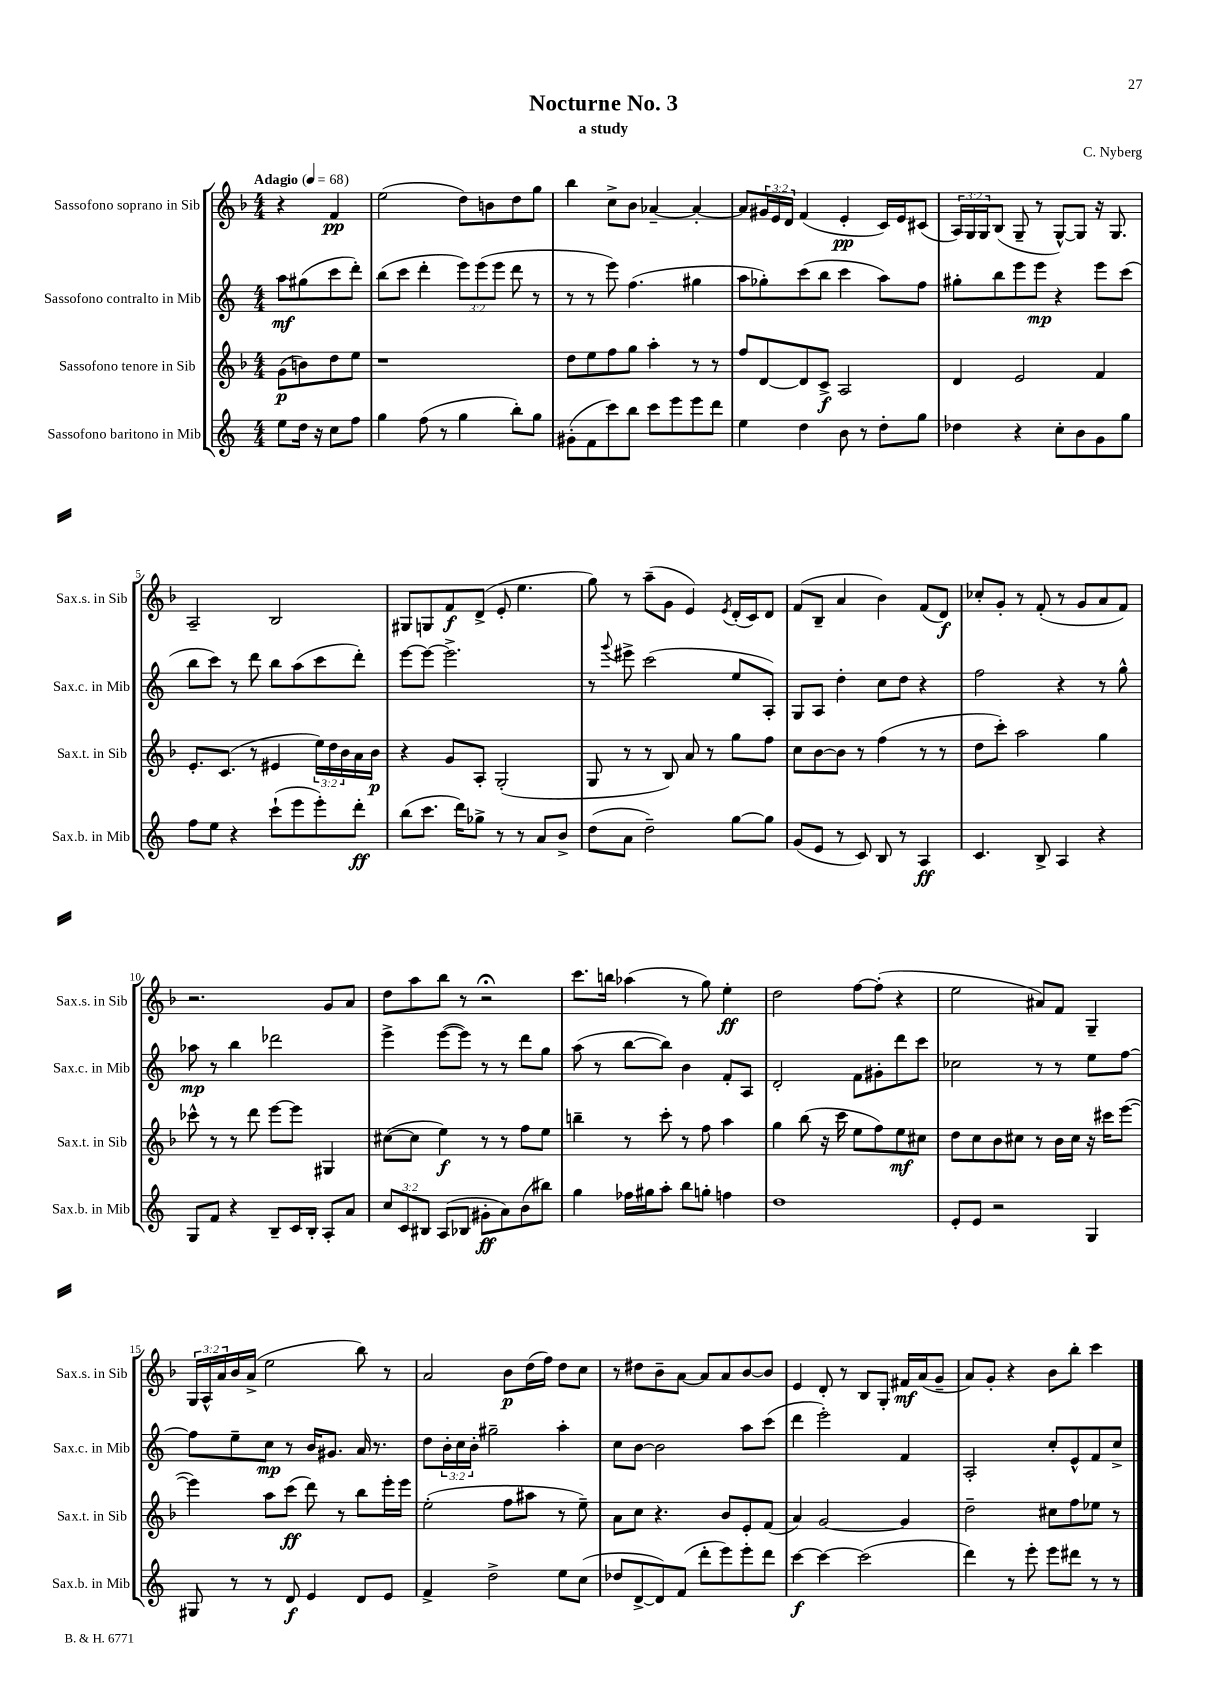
\header { title = "Nocturne No. 3" composer = "C. Nyberg" subtitle = "a study" }
<<
\new StaffGroup <<
\new Staff = "s0" \with { instrumentName = "Sassofono soprano in Sib" shortInstrumentName = "Sax.s. in Sib" } {
    \clef treble \key f \major \numericTimeSignature \time 4/4 \override Staff.TupletNumber.text = #tuplet-number::calc-fraction-text \partial 2 \tempo "Adagio" 4 = 68
    r4 f'4\pp |
    e''2( d''8) b'8 d''8 g''8 |
    bes''4 c''8-> bes'8 aes'4~-- aes'4~-. |
    aes'8 \tuplet 3/2 { gis'16 e'16 d'16 } f'4( e'4-.\pp c'16) e'16 cis'8( |
    \tuplet 3/2 { a16) g16 g16 } bes8( g8-- r8 g8~-^) g8 r16 g8. |
    a2-- bes2 |
    gis8 g8 f'8\f d'8->( e'8-. e''4. |
    g''8) r8 a''8--( g'8 e'4) \acciaccatura { e'8 } d'16-.( c'16) d'8 |
    f'8( bes8-- a'4 bes'4) f'8( d'8\f) |
    ces''8-. g'8-. r8 f'8-.( r8 g'8 a'8 f'8) |
    r2. g'8 a'8 |
    d''8 a''8 bes''8 r8 r2\fermata |
    c'''8. b''16 aes''4( r8 g''8) e''4-.\ff |
    d''2 f''8~ f''8-.( r4 |
    e''2 ais'8) f'8 g4-- |
    \tuplet 3/2 { g16 a16-^ a'16 } bes'16 a'16->( e''2 bes''8) r8 |
    a'2 bes'8\p d''16( f''16) d''8 c''8 |
    r8 dis''8 bes'8-- a'8~ a'8 a'8 bes'8~ bes'8 |
    e'4 d'8-. r8 bes8 g8-. fis'16\mf a'16( g'8-- |
    a'8) g'8-. r4 bes'8 bes''8-. c'''4 \bar "|." |
}
\new Staff = "s1" \with { instrumentName = "Sassofono contralto in Mib" shortInstrumentName = "Sax.c. in Mib" } {
    \clef treble \key c \major \numericTimeSignature \time 4/4 \override Staff.TupletNumber.text = #tuplet-number::calc-fraction-text \partial 2
    a''8\mf gis''8( c'''8 d'''8-.) |
    b''8( c'''8 d'''4-. \tuplet 3/2 { e'''8) e'''8( e'''8 } d'''8 r8 |
    r8 r8 e'''8) f''4.( gis''4 |
    a''8 ges''8-.) c'''8( b''8 c'''4 a''8) f''8 |
    gis''8-. b''8 e'''8 e'''8\mp r4 e'''8 c'''8( |
    b''8 c'''8) r8 d'''8 b''8 a''8( c'''8 d'''8-.) |
    e'''8~ e'''8~ e'''2.-> |
    r8 \appoggiatura { g'''8 } eis'''8-> c'''2( e''8 a8-.) |
    g8 a8 d''4-. c''8 d''8 r4 |
    f''2 r4 r8 g''8-^ |
    aes''8\mp r8 b''4 des'''2 |
    e'''4-> e'''8~( e'''8) r8 r8 d'''8 g''8 |
    a''8( r8 b''8~ b''8) b'4 f'8-. a8 |
    d'2-. f'8 gis'8-. d'''8 c'''8 |
    ces''2 r8 r8 e''8 f''8~ |
    f''8 e''8-- c''8\mp r8 b'16 gis'8. a'16 r8. |
    d''8 \tuplet 3/2 { b'16-. c''16 b'16-. } gis''2-- a''4-. |
    c''8 b'8~ b'2 a''8 c'''8( |
    d'''4 e'''2-.) f'4 |
    a2-. c''8-. e'8-^ f'8 c''8-> \bar "|." |
}
\new Staff = "s2" \with { instrumentName = "Sassofono tenore in Sib" shortInstrumentName = "Sax.t. in Sib" } {
    \clef treble \key f \major \numericTimeSignature \time 4/4 \override Staff.TupletNumber.text = #tuplet-number::calc-fraction-text \partial 2
    g'8\p( b'8) d''8 e''8 |
    r1 |
    d''8 e''8 f''8 g''8 a''4-. r8 r8 |
    f''8 d'8~ d'8 c'8->\f a2 |
    d'4 e'2 f'4 |
    e'8.-. c'8.( r8 eis'4 \tuplet 3/2 { e''16) d''16 bes'16 } a'16 bes'16\p |
    r4 g'8 a8-. g2-.( |
    g8 r8 r8 bes8) a'8 r8 g''8 f''8 |
    c''8 bes'8~ bes'8 r8 f''4( r8 r8 |
    d''8 c'''8-.) a''2 g''4 |
    ces'''8-^ r8 r8 d'''8 e'''8~ e'''8 gis4 |
    cis''8~( cis''8 e''4\f) r8 r8 f''8 e''8 |
    b''4-- r8 c'''8-. r8 f''8 a''4 |
    g''4 bes''8( r16 c'''16 e''8 f''8) e''8\mf cis''8 |
    d''8 c''8 bes'8 cis''8 r8 bes'16 cis''16 r16 cis'''16 e'''8~( |
    e'''4) a''8 c'''8\ff( d'''8) r8 bes''8 e'''16-. e'''16 |
    e''2-.( f''8 ais''8 r8 e''8--) |
    a'8 c''8 r4. bes'8 e'8-. f'8( |
    a'4) g'2~ g'4 |
    d''2-- cis''8 f''8 ees''8 r8 \bar "|." |
}
\new Staff = "s3" \with { instrumentName = "Sassofono baritono in Mib" shortInstrumentName = "Sax.b. in Mib" } {
    \clef treble \key c \major \numericTimeSignature \time 4/4 \override Staff.TupletNumber.text = #tuplet-number::calc-fraction-text \partial 2
    e''8 d''16 r16 c''8 f''8 |
    g''4 f''8( r8 g''4 b''8-.) g''8 |
    gis'8-.( f'8 c'''8) b''8 c'''8 e'''8 e'''8 d'''8 |
    e''4 d''4 b'8 r8 d''8-. g''8 |
    des''4 r4 c''8-. b'8 g'8 g''8 |
    f''8 e''8 r4 c'''8-!( e'''8 e'''8-.) d'''8-.\ff |
    b''8( c'''8. d'''16) ges''8-> r8 r8 a'8 b'8-> |
    d''8( a'8 d''2--) g''8~ g''8 |
    g'8( e'8 r8 c'8) b8 r8 a4\ff |
    c'4. b8-> a4 r4 |
    g8 f'8 r4 b8-- c'16 b16-. a8-. a'8 |
    \tuplet 3/2 { c''8 c'8 bis8 } a8( bes8 gis'8-.\ff a'8) b'8( bis''8) |
    g''4 fes''16 gis''16 a''8-. b''8 g''8-. f''4 |
    d''1 |
    e'8-. e'8 r2 g4 |
    gis8 r8 r8 d'8\f e'4 d'8 e'8 |
    f'4-> d''2-> e''8 c''8( |
    des''8 d'8~-> d'8) f'8( d'''8-. e'''8) e'''8-. d'''8 |
    c'''4~\f c'''4~ c'''2( |
    d'''4) r8 e'''8-. e'''8 dis'''8 r8 r8 \bar "|." |
}
>>
>>
